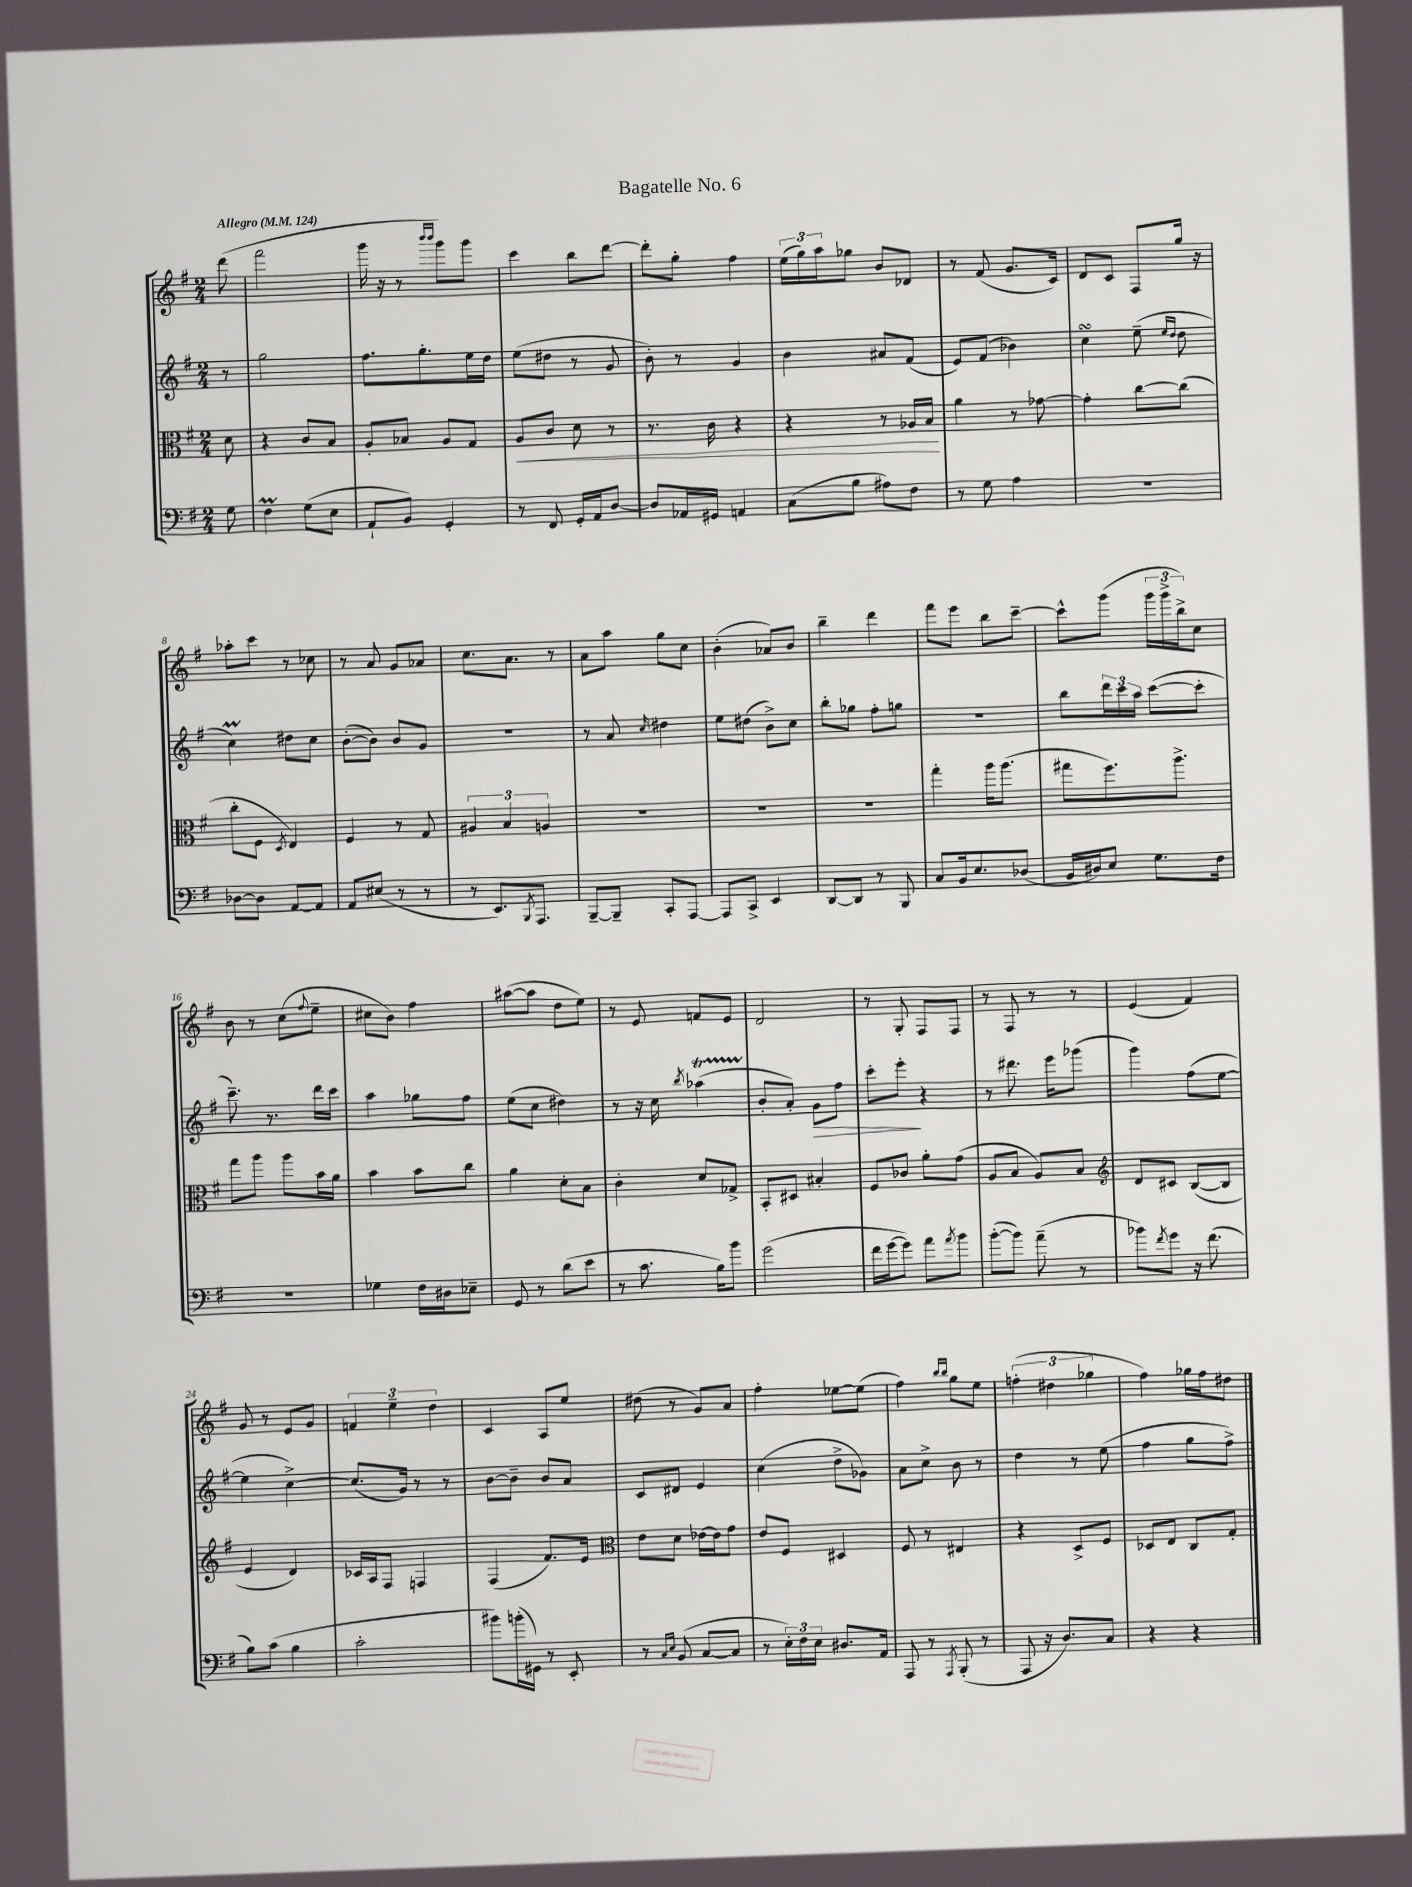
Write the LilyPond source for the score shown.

\header { title = "Bagatelle No. 6" }
<<
\new StaffGroup <<
\new Staff = "s0" {
    \clef treble \key g \major \numericTimeSignature \time 2/4 \partial 8 \tempo "Allegro" 4 = 124
    d'''8( |
    fis'''2 |
    g'''16 r16 r8 \grace { b'''16 b'''16 } g'''8) g'''8 |
    c'''4 b''8 d'''8~ |
    d'''8-. g''8-. fis''4 |
    \tuplet 3/2 { e''16( g''16) a''16 } ges''8 b'8 des'8 |
    r8 fis'8( g'8. c'16) |
    d'8 c'8 fis8 g''16 r16 |
    aes''8-. c'''8 r8 ces''8 |
    r8 a'8 g'8 aes'8 |
    c''8. a'8. r8 |
    a'8 a''8 g''8 c''8 |
    b'4-.( aes'8) b'8 |
    b''4-- d'''4 |
    fis'''8 e'''8 b''8 c'''8~-- |
    c'''8-^ g'''8( \tuplet 3/2 { g'''16 g'''16-> b''16->) } c''8 |
    b'8 r8 c''8( \appoggiatura { fis''8 } e''8-- |
    cis''8 b'8) fis''4 |
    ais''8~( ais''8 d''8 e''8) |
    r8 e'8 f'8 e'8 |
    d'2 |
    r8 g8-. fis8 fis8 |
    r8 fis8 r8 r8 |
    e'4( fis'4) |
    g'8 r8 e'8 g'8 |
    \tuplet 3/2 { f'4 e''4-- d''4 } |
    c'4 a8 e''8 |
    dis''8( r8 g'8) a'8 |
    fis''4-. ees''8~ ees''8( |
    fis''4) \grace { b''16 b''16 } g''8 e''8 |
    \tuplet 3/2 { f''4-.( dis''4 ges''4 } |
    fis''4) ges''16 fis''16 dis''8 \bar "|." |
}
\new Staff = "s1" {
    \clef treble \key g \major \numericTimeSignature \time 2/4 \partial 8
    r8 |
    g''2 |
    fis''8. g''8.-. e''16 d''16 |
    e''8( dis''8 r8 g'8 |
    b'8-.) r8 g'4 |
    b'4 ais'8 fis'8( |
    e'8) fis'8( bes'4) |
    c''4\turn e''8--( \grace { e''16 d''16 } d''8 |
    c''4\prall) dis''8 c''8 |
    b'8~-.( b'8) b'8 g'8 |
    r2 |
    r8 a'8 \grace { c''16 } dis''4 |
    e''8 dis''8( b'8->) c''8 |
    b''8-. ges''8 fis''8-. g''8 |
    R2 |
    b''8 \tuplet 3/2 { d'''16 c'''16 a''16 } c'''8~( c'''8-. |
    c'''8.--) r8. d'''16 c'''16 |
    a''4 ges''8 fis''8 |
    e''8( c''8 dis''4) |
    r8 r16 c''16 \acciaccatura { b''8 } aes''4\startTrillSpan( |
    b'8-.\stopTrillSpan a'8-.) g'8\> fis''8 |
    c'''8-. e'''8-.\! r4 |
    r8 dis'''8. e'''16 ges'''8( |
    g'''4) fis''8( e''8~ |
    e''4 c''4~->) |
    c''8.( g'16) r8 r8 |
    b'8~ b'8-- b'8 a'8 |
    c'8 dis'8 e'4 |
    c''4( d''8-> ges'8) |
    a'8 c''8-> b'8 r8 |
    d''4 r8 e''8( |
    fis''4 g''8 fis''8->) \bar "|." |
}
\new Staff = "s2" {
    \clef alto \key g \major \numericTimeSignature \time 2/4 \partial 8
    d'8 |
    r4 c'8 b8 |
    a8-. bes8 a8 g8 |
    a8\< c'8 d'8 r8 |
    r8. c'16 r4 |
    r4 r8 aes16 b16\! |
    a'4 r8 ges'8~ |
    ges'4-. c''8~ c''8( |
    c''8-. fis8 \acciaccatura { d8 } e4) |
    fis4 r8 g8 |
    \tuplet 3/2 { ais4 b4 a4 } |
    R2 |
    R2 |
    R2 |
    g''4-. a''16 a''8.( |
    gis''8 fis''8.) a''8.-> |
    g''8 a''8 a''8 b'16 a'16 |
    b'4 b'8 c''8 |
    a'4 d'8-. b8 |
    c'4-. d'8 ges8-> |
    b,8-. dis8 bis4-. |
    fis8 ces'8 a'8-. g'8( |
    a8 b8 a8) b8 |
    \clef treble d'8 cis'8 b8~( b8 |
    e'4 d'4) |
    ces'16 a16 fis8 f4 |
    fis4( fis'8.) e'16 |
    \clef alto e'8 d'8 ees'16~ ees'16 g'8 |
    e'8 fis8 dis4 |
    fis8 r8 eis4 |
    r4 d8-> fis8 |
    des8 e8 c8 g8-. \bar "|." |
}
\new Staff = "s3" {
    \clef bass \key g \major \numericTimeSignature \time 2/4 \partial 8
    g8 |
    fis4\prall g8( e8 |
    a,8-! b,8) g,4-. |
    r8 fis,8 g,16-. a,16 d8~ |
    d8 aes,16 gis,16 a,4 |
    c8( b8 ais8) fis8 |
    r8 g8 a4 |
    R2 |
    des8~ des8 a,8~ a,8 |
    a,8 eis8( r8 r8 |
    r8 e,8.) \acciaccatura { b,,8 } a,,8. |
    b,,8~-- b,,8-- c,8-. a,,8~ |
    a,,8 c,8-> e,4 |
    d,8~ d,8 r8 b,,8 |
    c8 b,16 e8. des8( |
    b,16 dis16) e8 g8. fis16 |
    r2 |
    ges4 fis16 dis16 ees8-- |
    g,8 r8 d'8( e'8 |
    r8 c'8. b16) b'8 |
    g'2( |
    fis'16 g'16~ g'8) a'8 \acciaccatura { a'8 } b'8 |
    b'8~-.( b'8) a'8--( r8 |
    bes'8) \acciaccatura { fis'8 } g'8 r16 fis'8.( |
    b8) c'8( b4 |
    c'2-. |
    bis'8) b'16-.( gis,16) r8 e,8-. |
    r8 \grace { c16 e16 } b,8( c8~ c8 |
    r8 \tuplet 3/2 { e16-.) fis16 e16 } dis8. a,16 |
    a,,8 r8 \acciaccatura { a,,8 } b,,8-.( r8 |
    a,,8 r16 d8.) c8 |
    r4 r4 \bar "|." |
}
>>
>>
